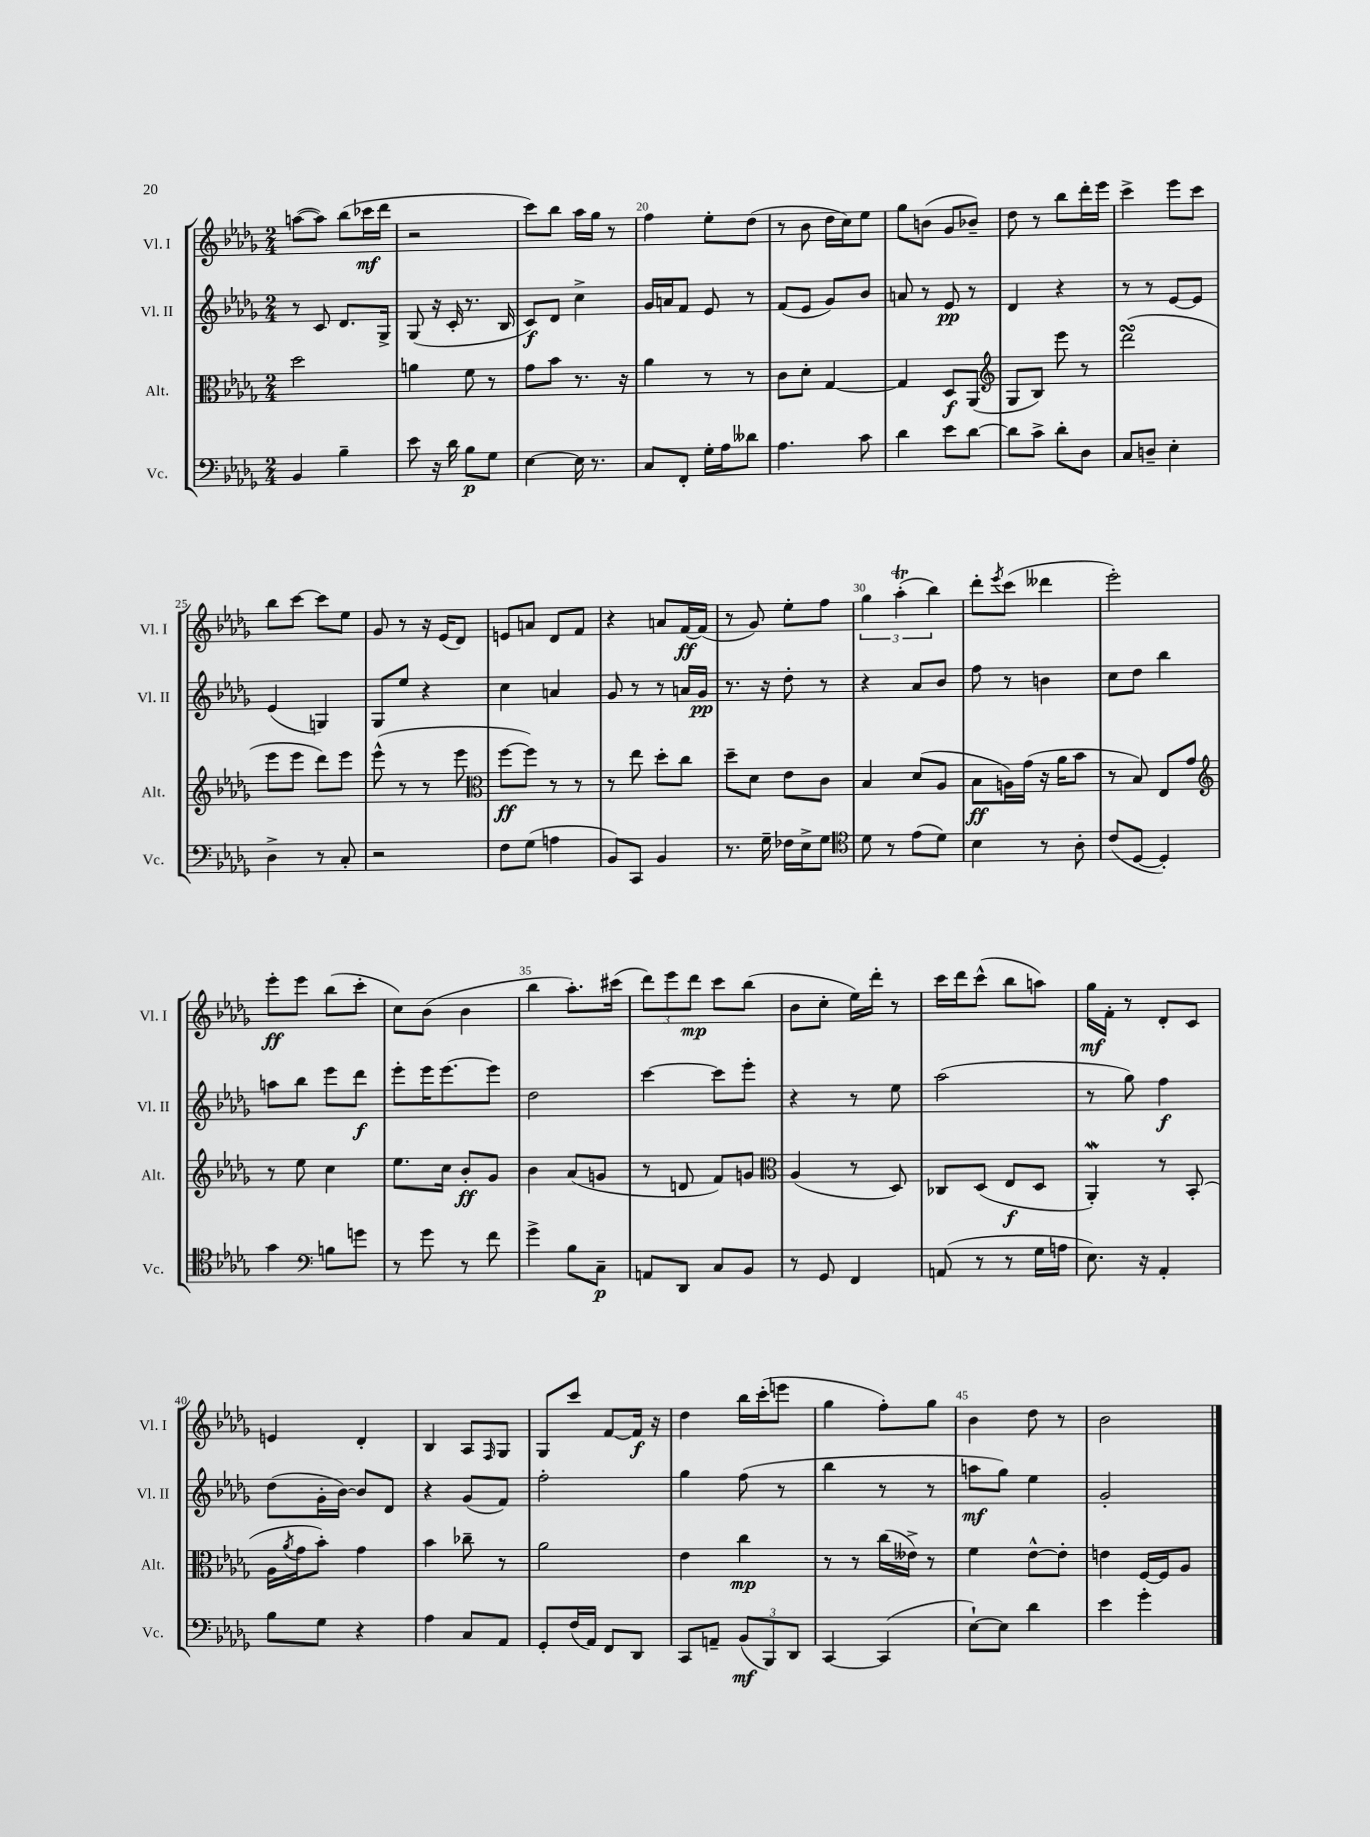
<<
\new StaffGroup <<
\new Staff = "s0" \with { instrumentName = "Vl. I" shortInstrumentName = "Vl. I" } {
    \clef treble \key des \major \numericTimeSignature \time 2/4
    a''8~( a''8) bes''8( ces'''16\mf des'''16 |
    r2 |
    c'''8) bes''8 aes''16 ges''16 r8 |
    f''4 ees''8-. des''8( |
    r8 bes'8 des''16 c''16) ees''8 |
    ges''8 b'8( ges'8 bes'8--) |
    des''8 r8 bes''8 des'''16-. ees'''16 |
    c'''4-> ees'''8 c'''8 |
    bes''8 c'''8~ c'''8 ees''8 |
    ges'8 r8 r16 ees'16( des'8) |
    e'8 a'8 des'8 f'8 |
    r4 a'8 f'16~\ff f'16( |
    r8 ges'8) ees''8-. f''8 |
    \tuplet 3/2 { ges''4 aes''4-.\trill( bes''4) } |
    des'''8-. \acciaccatura { ees'''8 } c'''8( deses'''4 |
    ees'''2-.) |
    ees'''8-.\ff ees'''8 bes''8( c'''8-. |
    c''8) bes'8( bes'4 |
    bes''4 aes''8.-.) cis'''16( |
    \tuplet 3/2 { des'''8) ees'''8 des'''8\mp } c'''8 bes''8( |
    bes'8 c''8-. ees''16) des'''16-. r8 |
    c'''16 des'''16 c'''8-^( bes''8 a''8) |
    ges''16\mf f'16-. r8 des'8-. c'8 |
    e'4 des'4-. |
    bes4 aes8 \grace { f16 } ges8 |
    ges8 c'''8 f'8~ f'16\f r16 |
    des''4 bes''16 c'''16-.( e'''8 |
    ges''4 f''8-.) ges''8 |
    bes'4 des''8 r8 |
    bes'2 \bar "|." |
}
\new Staff = "s1" \with { instrumentName = "Vl. II" shortInstrumentName = "Vl. II" } {
    \clef treble \key des \major \numericTimeSignature \time 2/4
    r8 c'8 des'8. ges16-> |
    ges8( r16 c'16-. r8. bes16 |
    c'8\f) des'8 c''4-> |
    ges'16 a'16 f'8 ees'8 r8 |
    f'8( ees'8 ges'8) bes'8 |
    a'8 r8 ees'8\pp r8 |
    des'4 r4 |
    r8 r8 ees'8~ ees'8 |
    ees'4( g4) |
    ges8 ees''8 r4 |
    c''4 a'4 |
    ges'8 r8 r8 a'16 ges'16\pp |
    r8. r16 des''8-. r8 |
    r4 aes'8 bes'8 |
    f''8 r8 b'4 |
    c''8 des''8 bes''4 |
    a''8 bes''8 ees'''8 des'''8\f |
    ees'''8-. ees'''16 ees'''8.~ ees'''8 |
    des''2 |
    c'''4~ c'''8 ees'''8-. |
    r4 r8 ees''8 |
    aes''2( |
    r8 ges''8) f''4\f |
    des''8( ges'16-. bes'16~) bes'8 des'8 |
    r4 ges'8( f'8) |
    f''2-. |
    ges''4 f''8( r8 |
    bes''4 r8 r8 |
    a''8\mf ges''8) ees''4 |
    ges'2-. \bar "|." |
}
\new Staff = "s2" \with { instrumentName = "Alt." shortInstrumentName = "Alt." } {
    \clef alto \key des \major \numericTimeSignature \time 2/4
    des''2 |
    a'4 f'8 r8 |
    ges'8 bes'8 r8. r16 |
    aes'4 r8 r8 |
    c'8 des'8-. ges4~ |
    ges4 des8\f aes,8( |
    \clef treble ges8 bes8) ees'''8 r8 |
    des'''2\turn( |
    ees'''8 ees'''8 des'''8) ees'''8 |
    ees'''8-^( r8 r8 ees'''8 |
    \clef alto f''8~\ff f''8) r8 r8 |
    r8 ees''8 des''8-. c''8 |
    des''8-- des'8 ees'8 c'8 |
    bes4 des'8( aes8 |
    bes8\ff a16) ges'16( r16 aes'16 bes'8 |
    r8 bes8) ees8 ges'8 |
    \clef treble r8 ees''8 c''4 |
    ees''8. c''16 bes'8-.\ff ges'8 |
    bes'4 aes'8( g'8 |
    r8 d'8 f'8) g'8 |
    \clef alto aes4( r8 des8) |
    ces8 des8( ees8\f des8 |
    aes,4-.\mordent) r8 bes,8-.( |
    aes16 \acciaccatura { aes'8 } ges'16 bes'8-.) ges'4 |
    bes'4 ces''8-- r8 |
    aes'2 |
    ees'4 c''4\mp |
    r8 r8 c''16( eeses'16->) r8 |
    f'4 ees'8~-^ ees'8-. |
    e'4 f16~ f16 aes8 \bar "|." |
}
\new Staff = "s3" \with { instrumentName = "Vc." shortInstrumentName = "Vc." } {
    \clef bass \key des \major \numericTimeSignature \time 2/4
    bes,4 bes4-- |
    ees'8 r16 des'16 bes8\p ges8 |
    ees4~ ees16 r8. |
    c8 f,8-. ges16-. aes16 deses'8 |
    aes4. c'8 |
    des'4 ees'8 des'8~ |
    des'8 c'8-> des'8-. des8 |
    c8 d8-- ees4-. |
    des4-> r8 c8-. |
    r2 |
    f8 ges8( a4 |
    bes,8) c,8 bes,4 |
    r8. ges16-- fes16 ees16-> ges8 |
    \clef tenor des'8 r8 ees'8( des'8) |
    bes4 r8 aes8-. |
    c'8( des8~ des4-.) |
    ges'4 \clef bass b8 g'8 |
    r8 ges'8 r8 f'8 |
    ges'4-> bes8 c8--\p |
    a,8 des,8 c8 bes,8 |
    r8 ges,8 f,4 |
    a,8( r8 r8 ges16 a16 |
    ees8.) r16 aes,4-. |
    bes8 ges8 r4 |
    aes4 c8 aes,8 |
    ges,8-. f16( aes,16) f,8 des,8 |
    c,8 a,8-- \tuplet 3/2 { bes,8\mf( bes,,8) des,8 } |
    c,4~ c,4( |
    ees8~-!) ees8 des'4 |
    ees'4 ges'4-. \bar "|." |
}
>>
>>
\layout { \context { \Score currentBarNumber = #17 \override BarNumber.break-visibility = ##(#f #t #t) barNumberVisibility = #(every-nth-bar-number-visible 5) } }
